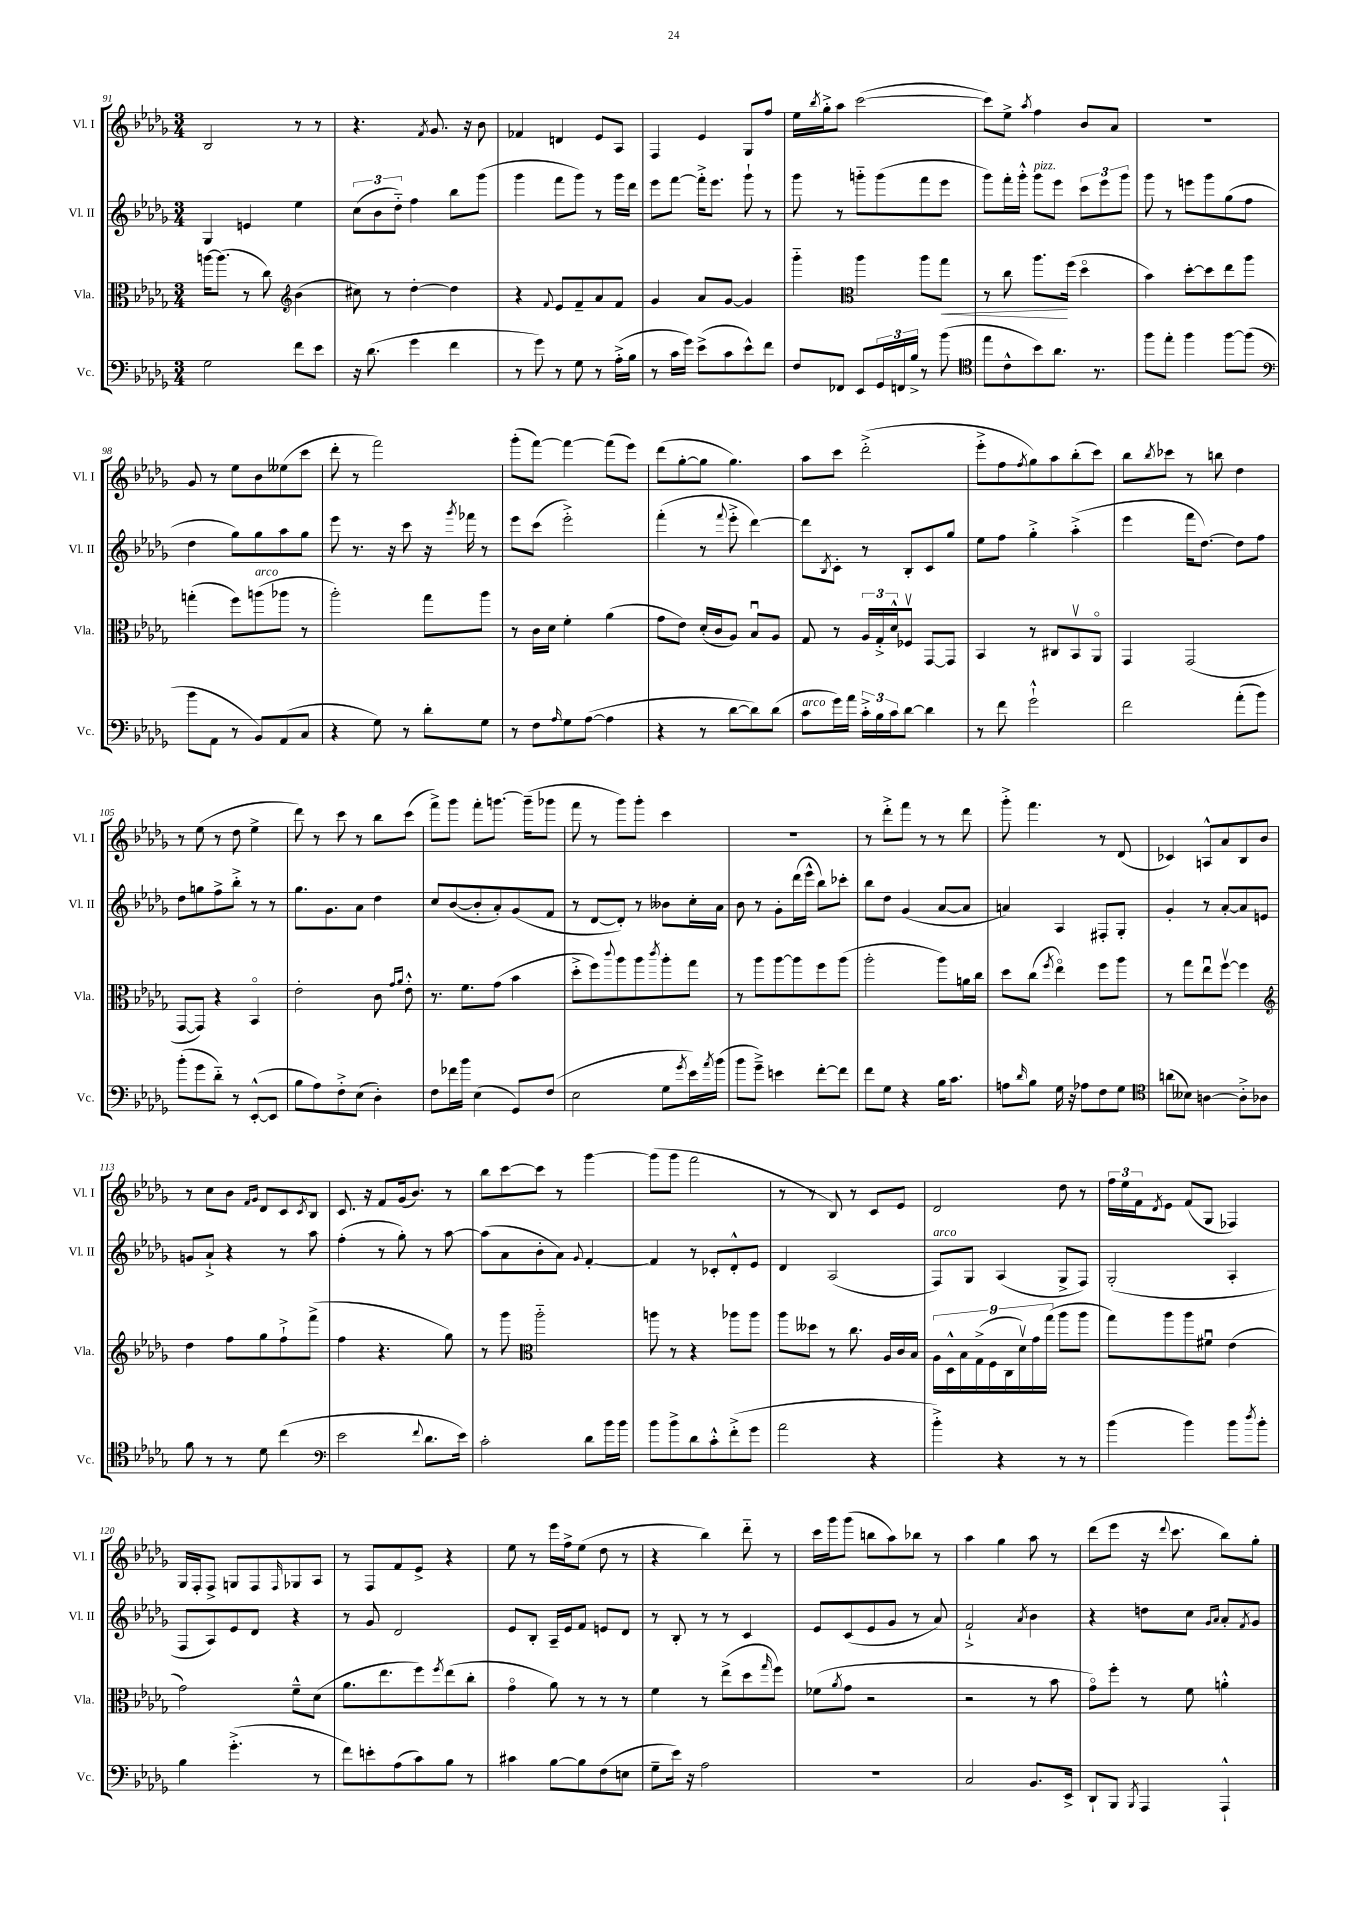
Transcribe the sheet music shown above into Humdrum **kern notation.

**kern	**kern	**kern	**kern
*staff4	*staff3	*staff2	*staff1
*clefF4	*clefC3	*clefG2	*clefG2
*k[b-e-a-d-g-]	*k[b-e-a-d-g-]	*k[b-e-a-d-g-]	*k[b-e-a-d-g-]
*M3/4	*M3/4	*M3/4	*M3/4
2G-	[16aa	4G-	2B-
.	(8.aa]	.	.
.	8r	4e	.
.	8cc)	.	.
*	*clefG2	*	*
8f	(4b-	4ee-	8r
8e-	.	.	8r
=	=	=	=
16r	8cc#)	(12cc	4.r
(8.d-	.	.	.
.	.	12b-	.
.	8r	.	.
.	.	12dd-'~)	.
4g-	[4dd-'	4ff	.
.	.	.	8qf
.	.	.	8.g-
4f	4dd-]	8bb-	.
.	.	.	16r
.	.	(8ggg-	8b-
=	=	=	=
8r	4r	4ggg-	4f-
8g-)	.	.	.
.	8qqf	.	.
8r	8e-	8fff	4d
8G-	8f~	8ggg-)	.
8r	8a-	8r	8e-
(16A-'^	8f	16ggg-	8A-
16B-	.	16ddd-	.
=	=	=	=
8r	4g-	8eee-	4F
16c	.	[8fff	.
16g-)	.	.	.
(8e-^	8a-	16fff'^]	4e-
.	.	8.eee-	.
8c	[8g-	.	.
8e-^^)	4g-]	8ggg-`	8G-
8f	.	8r	8ff
=	=	=	=
8F	4ggg-'~	8ggg-	16ee-
.	.	.	8qbb-
.	.	.	16gg-'^
8FF-	.	8r	8aa-
*	*clefC3	*	*
8EE-	4aa-	8ggg'~	([2ccc
24GG-	.	(8ggg	.
24FF	.	.	.
24B-^	.	.	.
8r	8aa-	8fff	.
(8b-	8gg-	8eee-	.
=	=	=	=
*clefC4	*	*	*
8ee-	8r	8ggg-)	8ccc])
8c^^	8cc	16fff'	8ee-^
.	.	16ggg-'^^	.
.	.	.	8qaa-
8b-)	8.aa-	8ggg-	4ff
8.a-	.	8eee-	.
.	(16ff	.	.
.	4dd-o	12ccc	8b-
8.r	.	.	.
.	.	12eee-	.
.	.	.	8a-
.	.	12ggg-	.
=	=	=	=
8ff	4b-)	8ggg-	2.r
8ee-'	.	8r	.
4ff	[8dd-'	8eee	.
.	8dd-]	8ggg-	.
[8ff	8ee-	(8gg-	.
(8ff]	8aa-	8ff	.
=	=	=	=
*clefF4	*	*	*
8b-	(4gg'	4dd-	8g-
8AA-	.	.	8r
8r	8ff)	8gg-)	8ee-
8BB-)	(8aa	8gg-	8b-
(8AA-	8aa-	8aa-	(8ee--
8C	8r	8gg-	8ccc
=	=	=	=
4r	2aa-')	8eee-	8ddd-'
.	.	8.r	8r
8G-)	.	.	2fff)
.	.	16r	.
8r	.	8ccc	.
8d-'	8gg-	16r	.
.	.	8qggg-	.
.	.	16fff-	.
8G-	8aa-	8r	.
=	=	=	=
8r	8r	8eee-	(8ggg-'
8F	16c	(8ccc	[8fff)
.	16d-	.	.
16qqA-	.	.	.
8G-	4f'	2eee-'^)	4fff_
([8A-	.	.	.
4A-]	(4a-	.	(8fff]
.	.	.	8eee-)
=	=	=	=
4r	8g-	(4fff'	(8ddd-
.	8e-)	.	[8gg-'
8r	(16d-'	8r	8gg-]
.	16c	.	.
.	.	8qqfff	.
[8d-	8A-)	8eee-'^	4.gg-)
8d-])	8B-u	[4ddd-)	.
(8d-	8A-	.	.
=	=	=	=
8c	8G-	8ddd-]	8aa-
.	.	8qB-	.
16g-)	8r	8c'	8ccc
16a-	.	.	.
24c'^	24A-	8r	(2ddd-'^
24B-	24G-'^	.	.
24c	24d-^^	.	.
[8d-	8F-v	8B-'	.
4d-]	[8GG-	8c	.
.	8GG-]	8gg-	.
=	=	=	=
8r	4BB-	8ee-	8eee-'^
8f	.	8ff	8ff
.	.	.	8qff
2g-`^^	8r	4gg-'^	8gg-)
.	8C#	.	8aa-
.	8BB-v	(4aa-'^	(8bb-'
.	8AA-o	.	8ccc)
=	=	=	=
2f	4GG-	4eee-	8bb-
.	.	.	8qbb-
.	.	.	8ccc-
.	(2GG-	16fff	8r
.	.	[8.dd-)	.
.	.	.	8bb
(8a-'	.	8dd-]	4dd-
8b-)	.	8ff	.
=	=	=	=
(8b-'	[8GG-	8dd-	8r
8g-	8GG-])	8gg	(8ee-
8d-'~)	4r	8ff^	8r
8r	.	8bb-'^	8dd-
([8EE-'^^	4BB-o	8r	4ee-^
8EE-]	.	8r	.
=	=	=	=
8B-	2e-'	8.gg-	8ddd-)
8A-)	.	.	8r
.	.	8.g-	.
8F'^	.	.	8ccc
(8E-	.	8a-	8r
4D-')	8c	4dd-	8bb-
.	16qqg-	.	.
.	16qqa-	.	.
.	8e-'^^	.	(8ccc
=	=	=	=
8F	8.r	8cc	8fff^)
16f-	.	([8b-	8ggg-
16b-	8.f	.	.
(4E-	.	8b-']	8fff'
.	(8g-	8a-')	[8.ggg
8GG-)	4b-	(8g-	.
.	.	.	(16ggg~]
(8F	.	8f	8ggg-
=	=	=	=
2E-	8dd-'^	8r	8fff
.	8ff)	[8d-	8r
.	8qqccc	.	.
.	8aa-	8d-'])	8ggg-)
.	8aa-	8r	8ggg-'
.	8qccc	.	.
8G-	8aa-'	8b--	4ccc
8qg-	.	.	.
16e-)	8gg-	16cc'	.
8qa-	.	.	.
(16b-	.	16a-	.
=	=	=	=
8b-	8r	8b-	2.r
8g-~^)	8aa-	8r	.
4e	[8aa-	8g-'	.
.	8aa-]	(16ddd-	.
.	.	16eee-^^	.
[8f'	8ff	8bb-)	.
8f]	(8aa-	8ccc-'	.
=	=	=	=
8f	2aa-'	8bb-	8r
8G-	.	8dd-	8ddd-'^
4r	.	(4g-	8fff
.	.	.	8r
16B-	8aa-)	[8a-	8r
8.c	.	.	.
.	16a	8a-]	8ddd-
.	16cc	.	.
=	=	=	=
8A	8dd-	4a)	8ggg-'^
16qqd-	.	.	.
8B-	(8cc	.	4.fff
.	8qff	.	.
16G-	4ee-o)	4A-	.
16r	.	.	.
8A-	.	.	.
8F	8ff	8F#'	8r
8G-	8aa-	8G-'	(8d-
=	=	=	=
*clefC4	*	*	*
(8a	8r	4g-'	4c-)
8B--)	8gg-	.	.
[4A	8ee-u	8r	8A^^
.	[8ffv	[8a-'	8a-
8A'^]	4ff]	8a-]	8B-
8A-	.	8e	8b-
=	=	=	=
*	*clefG2	*	*
8f	4dd-	8g	8r
8r	.	8a-`^	8cc
8r	8ff	4r	8b-
.	.	.	16qqf
.	.	.	16qqg-
8d-	8gg-	.	8d-
(4cc	8ff`^	8r	8c
.	.	.	8qc
.	(8fff^	8aa-	8B-
=	=	=	=
*clefF4	*	*	*
2e-	4ff	(4ff'	8.c
.	.	.	16r
.	4.r	8r	8f
.	.	8gg-')	(16g-
.	.	.	8.b-)
8qqf	.	.	.
8.d-	.	8r	.
.	8gg-)	[8aa-	8r
16e-)	.	.	.
=	=	=	=
2c'	8r	(8aa-]	8bb-
.	8ggg-	8a-	[8ccc
*	*clefC3	*	*
.	2aa-'~	8b-'	8ccc]
.	.	8a-)	8r
.	.	8qqg-	.
8d-	.	[4f'	[4ggg-
16b-	.	.	.
16b-	.	.	.
=	=	=	=
8b-	8aa	4f]	(8ggg-]
8b-^	8r	.	8ggg-
8d-	4r	8r	2fff
8c'^^	.	8c-'	.
(8f'^	8aa-	8d-'^^	.
8g-	8aa-	8e-	.
=	=	=	=
2a-	8aa-	4d-	8r
.	8dd--	.	8r
.	8r	(2A-	8B-)
.	8.cc	.	8r
4r	.	.	8c
.	16A-	.	.
.	16c	.	8e-
.	16B-	.	.
=	=	=	=
4b-'^)	18A-	8F)	2d-
.	18D-^^	.	.
.	18B-	.	.
.	.	8G-	.
.	(18G-^	.	.
.	18F	.	.
4r	.	(4A-	.
.	18C	.	.
.	18d-v)	.	.
.	18g-	.	.
.	(18gg-	.	.
8r	8aa-	8G-^	8dd-
8r	8aa-	8F)	8r
=	=	=	=
(4b-	8gg-)	(2G-'	24ff
.	.	.	24ee-
.	.	.	24f
.	.	.	8qd-
.	8aa-	.	8e-
4b-)	8aa-	.	(8f
.	8f#u	.	8G-
8b-	(4e-	4A-'	4F-)
8qdd-	.	.	.
8b-'	.	.	.
=	=	=	=
4B-	2g-)	8F	16G-
.	.	.	16F'
.	.	8A-)	8F^
(4.g-'^	.	8e-	8G
.	.	8d-	8F
.	.	.	16qqF
.	8f~^^	4r	8G-
8r	(8d-	.	8A-
=	=	=	=
8f)	8.a-	8r	8r
8e'	.	8g-	8F
.	8.ee-	.	.
(8A-	.	2d-	8f
8c)	8ff)	.	8e-^
.	8qff	.	.
8B-	(8ee-	.	4r
8r	8cc'	.	.
=	=	=	=
4c#	4g-o	8e-	8ee-
.	.	8B-'	8r
[8B-	8a-)	16A-~	16eee-
.	.	16e-	16ff^
8B-]	8r	8f	(8ee-
(8F	8r	8e	8dd-
8E	8r	8d-	8r
=	=	=	=
8G-~	4f	8r	4r
16e-)	.	8B-'	.
16r	.	.	.
2A-	8r	8r	4bb-)
.	(8ee-^	8r	.
.	8dd-	4c	8ddd-'~
.	16qqgg-	.	.
.	8ff)	.	8r
=	=	=	=
2.r	(8f-	8e-	16ccc
.	.	.	16ggg-
.	8qa-	.	.
.	8g-	(8c	(8ggg-
.	2r	8e-	8bb
.	.	8g-	8aa-)
.	.	8r	8bb-
.	.	8a-)	8r
=	=	=	=
2C	2r	2f`^	4aa-
.	.	.	4gg-
.	.	8qa-	.
8.BB-	8r	4b-	8aa-
.	8b-	.	8r
16EE-^	.	.	.
=	=	=	=
8DD-`	8g-o)	4r	(8ddd-
8BBB-	8ff'	.	8eee-
8qBBB-	.	.	.
4AAA-	8r	8dd	16r
.	.	.	8qqddd-
.	.	.	8.ccc
.	8f	8cc	.
.	.	16qqg-	.
.	.	16qqa-	.
4AAA-`^^	4a'^^	8a-'	8bb-)
.	.	8qf	.
.	.	8g-	8gg-'
==	==	==	==
*-	*-	*-	*-
